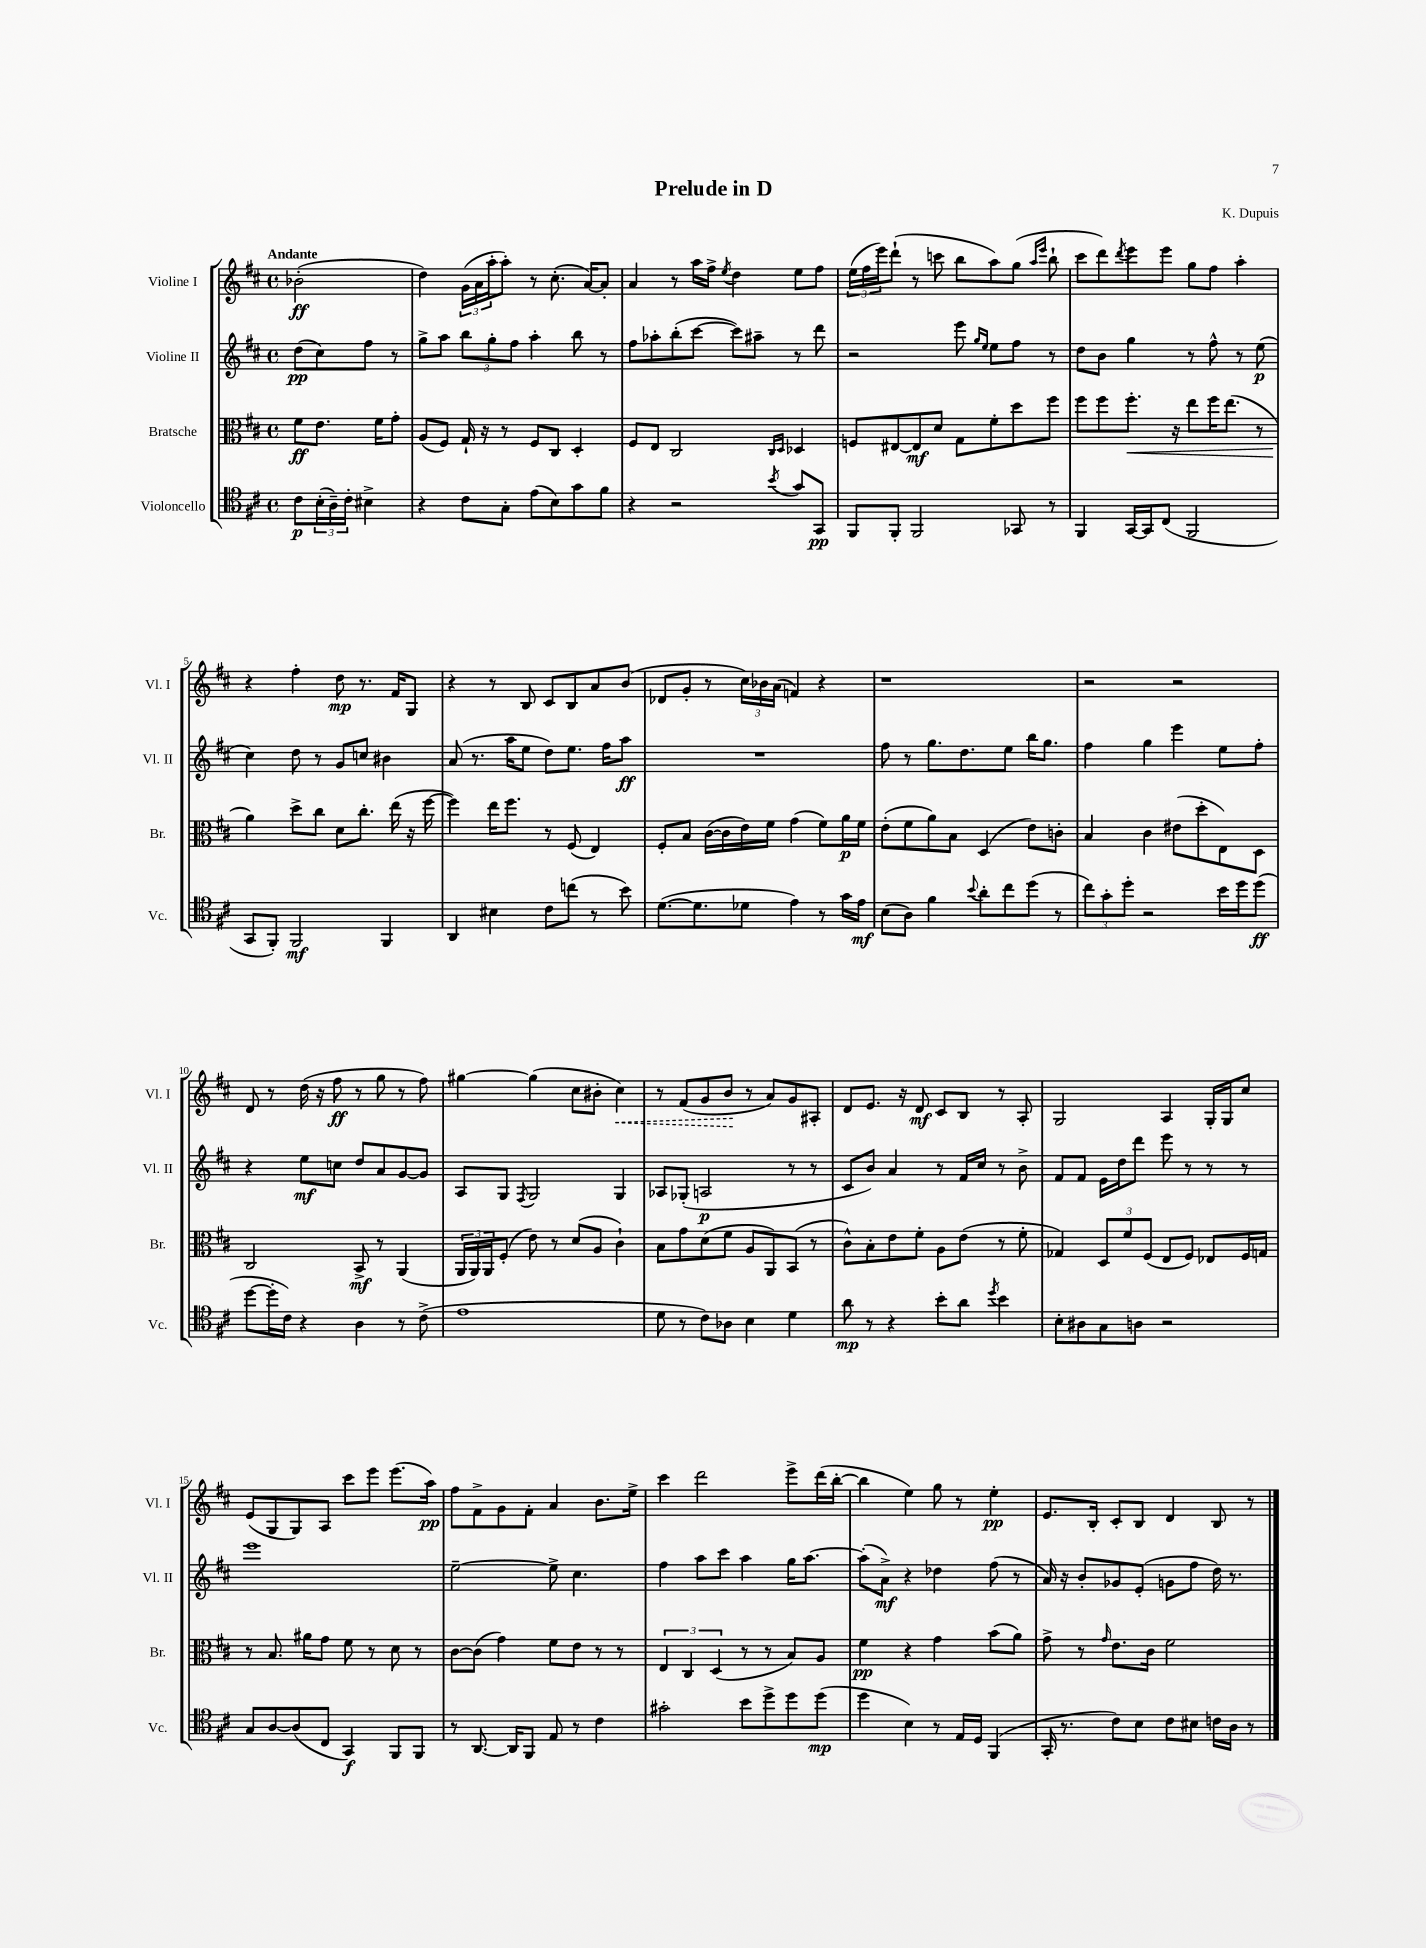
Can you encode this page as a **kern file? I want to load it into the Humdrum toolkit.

**kern	**kern	**kern	**kern
*staff4	*staff3	*staff2	*staff1
*clefC4	*clefC3	*clefG2	*clefG2
*k[f#c#]	*k[f#c#]	*k[f#c#]	*k[f#c#]
*M4/4	*M4/4	*M4/4	*M4/4
*met(c)	*met(c)	*met(c)	*met(c)
8c#	8f#	(8dd	(2b-'
(24B'	8.e	8cc#)	.
24A~)	.	.	.
24c#'	.	.	.
4B#^	.	8ff#	.
.	16f#	.	.
.	8g'	8r	.
=	=	=	=
4r	(8A	8gg^	4dd)
.	8F#)	8aa	.
8c#	16G`	12bb	(24g
.	.	.	24a
.	16r	.	.
.	.	12gg'	24aa'
8G'	8r	.	8aa')
.	.	12ff#	.
(8e	8F#	4aa'	8r
8B)	8C#	.	(8.cc#'
8g	4D'	8bb	.
.	.	.	[16a)
8f#	.	8r	8a']
=	=	=	=
4r	8F#	8ff#	4a
.	8E	8aa-'	.
2r	2C#	(8bb'	8r
.	.	[8ccc#	16aa
.	.	.	16ff#^
.	.	.	8qee
.	.	8ccc#])	4dd
.	.	8aa#~	.
.	16qqC#	.	.
8qb	16qqD	.	.
8g	4D-	8r	8ee
8GG	.	8ddd	8ff#
=	=	=	=
8FF#	8F	2r	(24ee
.	.	.	24ff#
.	.	.	24eee)
8FF#'	[8E#	.	(8ddd`
2FF#	8E#]	.	8r
.	8d	.	8ccc
.	8G	8eee	8bb
.	.	16qqgg	.
.	.	16qqee	.
.	8f#'	8ee	8aa)
8GG-	8dd	8ff#	(8gg
.	.	.	16qqaa
.	.	.	16qqeee
8r	8ff#	8r	8bb`
=	=	=	=
4FF#	8ff#	8dd	8ccc#
.	8ff#	8b	8ddd)
.	.	.	8qddd
[16GG	8.ff#'	4gg	8eee
16GG]	.	.	.
(8C#	.	.	8eee
.	16r	.	.
2FF#	8ee	8r	8gg
.	16ff#	8ff#^^	8ff#
.	(8.ee	.	.
.	.	8r	4aa'
.	8r	(8ee	.
=	=	=	=
8GG	4a)	4cc#)	4r
8FF#')	.	.	.
2FF#	8dd^	8dd	4ff#'
.	8cc#	8r	.
.	8d	8g	8dd
.	8.cc#'	8cc	8.r
4FF#	.	4b#	.
.	(16ee	.	16f#
.	16r	.	8G
.	[16ff#	.	.
=	=	=	=
4AA	4ff#])	(8a	4r
.	.	8.r	.
4B#	16ee	.	8r
.	8.ff#	16aa	.
.	.	8ee	8B
8c#	8r	8dd)	8c#
(8cc	(8F#	8.ee	8B
8r	4E)	.	8a
.	.	16ff#	.
8b)	.	8aa	(8b
=	=	=	=
([8.d	8F#'	1r	8d-
.	8B	.	8g'
8.d]	.	.	.
.	([16c#	.	8r
.	16c#]	.	.
8d-	16e)	.	24cc#)
.	.	.	24b-
.	16f#	.	.
.	.	.	(24a
4e)	(4g	.	4f)
8r	8f#)	.	4r
16g	16a	.	.
16e	16f#	.	.
=	=	=	=
(8B	(8e'	8ff#	1r
8A)	8f#	8r	.
4f#	8a)	8.gg	.
.	8B	.	.
.	.	8.dd	.
8qqb	.	.	.
8a'	(4D	.	.
8cc#	.	8ee	.
(8dd	8e)	16bb	.
.	.	8.gg	.
8r	8c'	.	.
=	=	=	=
12cc#)	4B	4ff#	2r
12g'	.	.	.
12dd'	.	.	.
2r	4c#	4gg	.
.	(8e#	4eee	2r
.	8dd'	.	.
16b	8E)	8ee	.
16dd	.	.	.
(8dd	8D	8ff#'	.
=	=	=	=
[8dd	2C#	4r	8d
16dd']	.	.	8r
16c#)	.	.	.
4r	.	8ee	(16dd
.	.	.	16r
.	.	8cc	8ff#
4A	8BB^	8dd	8r
.	8r	8a	8gg
8r	(4AA	[8g	8r
(8c#^	.	8g]	8ff#)
=	=	=	=
1e	24AA	8A	[4gg#
.	24AA)	.	.
.	24AA	.	.
.	(8F#'	8G	.
.	.	8qF#	.
.	8e)	2G	(4gg#]
.	8r	.	.
.	(8d	.	8cc#
.	8A	.	8b#'
.	4c#`)	4G	4cc#)
=	=	=	=
8d	8B	8A-	8r
8r	8g	(8G-'	(8f#
8c#)	(8d	2A	8g
8A-	8f#	.	8b
4B	8A	.	8r
.	8AA)	.	8a)
4d	(8BB	8r	8g
.	8r	8r	8A#'
=	=	=	=
8a	8c#^^)	8c#	8d
8r	8B'	8b)	8.e
4r	8e	4a	.
.	.	.	16r
.	8f#'	.	8d
8b'	8A	8r	8c#
8a	(8e	16f#	8B
.	.	16cc#	.
8qdd	.	.	.
4b	8r	8r	8r
.	8f#'	8b^	8A'
=	=	=	=
8B'	4G-)	8f#	2G
8A#	.	8f#	.
8G	12D	16e	.
.	.	16dd	.
.	12f#	.	.
8A	.	8ddd	.
.	(12F#	.	.
2r	8E	8eee	4A
.	8F#)	8r	.
.	8E-	8r	16G'
.	.	.	16G
.	16F#	8r	8cc#
.	16G	.	.
=	=	=	=
8G	8r	1eee	(8e
[8A	8.B	.	8G
(8A]	.	.	8G)
.	16a#	.	.
8C#	8g	.	8A
4GG)	8f#	.	8ccc#
.	8r	.	8eee
8FF#	8d	.	(8.eee
8FF#	8r	.	.
.	.	.	16aa)
=	=	=	=
8r	[8c#	[2ee~	8ff#
[8.AA	(8c#]	.	8f#^
.	4g)	.	8g
16AA]	.	.	.
8FF#	.	.	8f#'
8E	8f#	8ee^]	4a
8r	8e	4.cc#	.
4c#	8r	.	8.b
.	8r	.	.
.	.	.	16ee^
=	=	=	=
2g#'	6E	4ff#	4ccc#
.	6C#	.	.
.	.	8aa	2ddd
.	(6D	.	.
.	.	8ccc#	.
8b	8r	4aa	.
8dd^	8r	.	.
8dd	8B)	16gg	8eee^
.	.	[8.aa	.
(8dd	8A	.	(16ddd
.	.	.	[16bb'
=	=	=	=
4dd	4f#	(8aa']	4bb]
.	.	8a^)	.
4B)	4r	4r	4ee)
8r	4g	4dd-	8gg
16E	.	.	8r
16D	.	.	.
(4FF#	(8b	(8ff#	4ee'
.	8a)	8r	.
=	=	=	=
16GG'	8g^	16a)	8.e
8.r	.	16r	.
.	8r	8b'	.
.	.	.	16B'
.	16qqg	.	.
8c#)	8.e	8g-	8c#'
8B	.	(8e'	8B
.	16c#	.	.
8c#	2f#	8g	4d
8B#	.	8ff#	.
16c	.	16dd)	8B
16A	.	8.r	.
8r	.	.	8r
==	==	==	==
*-	*-	*-	*-
